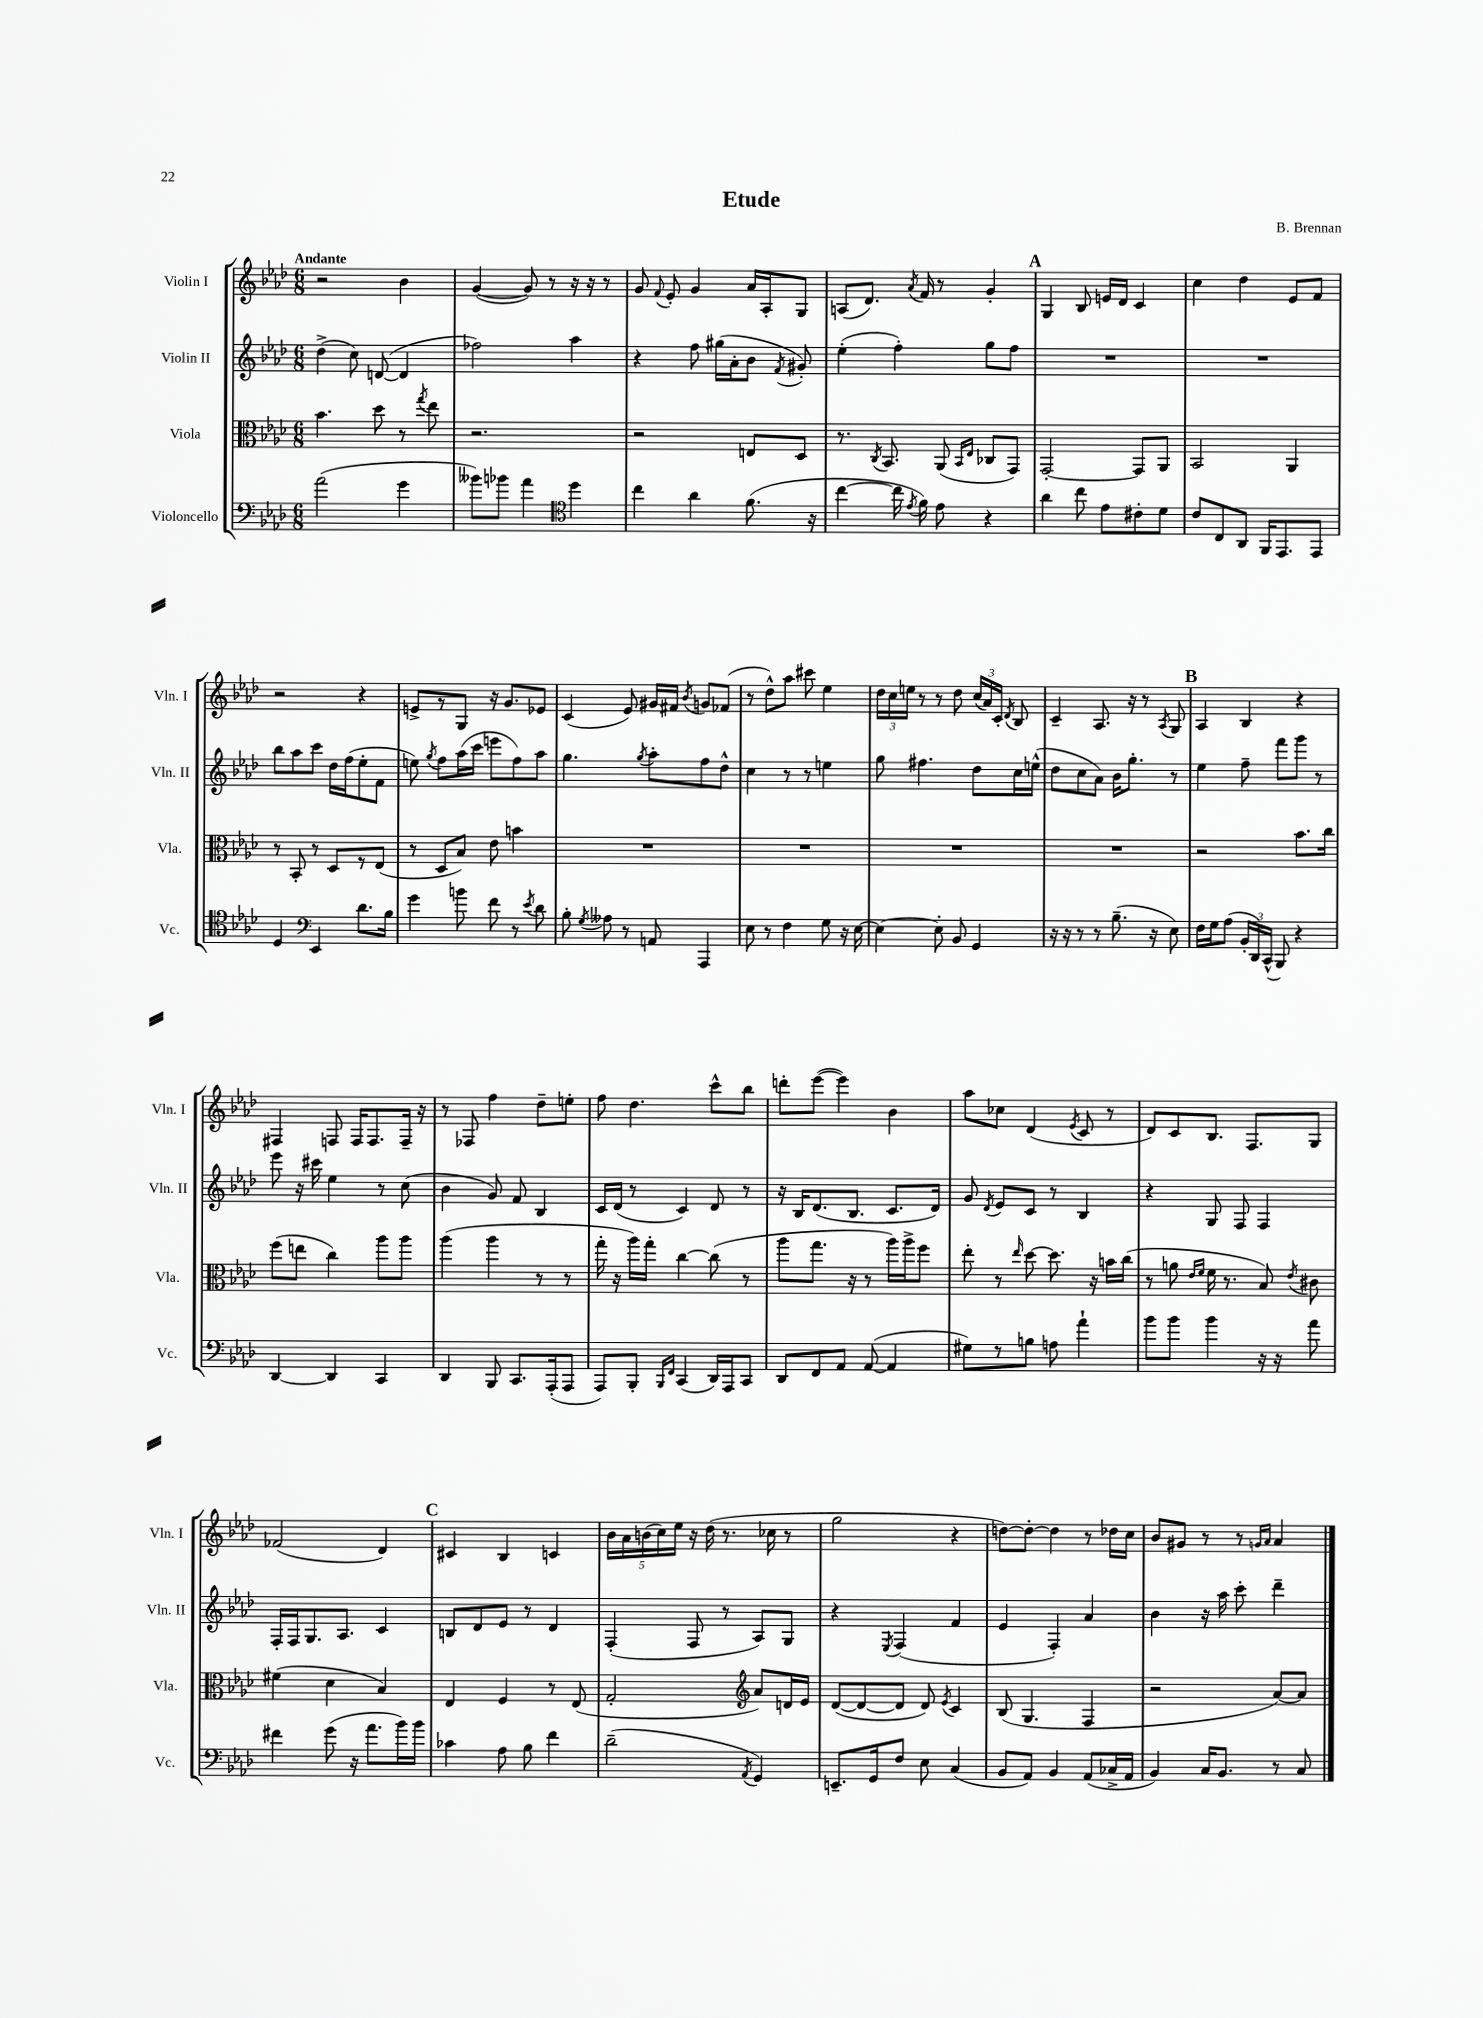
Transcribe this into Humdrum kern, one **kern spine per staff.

**kern	**kern	**kern	**kern
*staff4	*staff3	*staff2	*staff1
*clefF4	*clefC3	*clefG2	*clefG2
*k[b-e-a-d-]	*k[b-e-a-d-]	*k[b-e-a-d-]	*k[b-e-a-d-]
*M6/8	*M6/8	*M6/8	*M6/8
(2a-\	4.b-\	(4dd-^\	2r
.	.	8cc\)	.
.	8dd-\	([8d/	.
4g\	8r	4d/]	4b-\
.	8qgg/	.	.
.	8ee-\	.	.
=	=	=	=
8b--\L)	2.r	2ff-\)	([4g/
8b-\J	.	.	.
4a-\	.	.	8g/])
.	.	.	8r
*clefC4	*	*	*
4dd-\	.	4aa-\	16r
.	.	.	16r
.	.	.	8r
=	=	=	=
4cc\	2r	4r	8g/
.	.	.	8qqf/
.	.	.	8e-'/
4a-\	.	8ff\	4g/
.	.	(16gg#\LL	.
.	.	16a-'\J	.
(8.f\	8E/L	8b-\J	16a-/LL
.	.	.	16A-'/J
.	.	8qf/	.
.	8D-/J	8g#'/)	8G/J
16r	.	.	.
=	=	=	=
[4cc\	8.r	(4ee-'\	(8A/L
.	.	.	8.d-/J)
.	8qC/	.	.
.	8.BB-/	.	.
16cc\]	.	4ff'\)	.
8qe-/	.	.	8qa-/
16f\)	.	.	16f/
8e-\	(8AA-/	.	8r
.	16qqBB-/LL	.	.
.	16qqE-/JJ	.	.
4r	8C-/L	8gg\L	4g'/
.	8GG/J)	8ff\J	.
=	=	=	=
4a-\	[2GG'/	2.r	4G/
8cc\	.	.	8B-/
8e-\L	.	.	16e/LL
.	.	.	16d-/JJ
8c#'\	8GG/]L	.	4c/
8d-\J	8AA-/J	.	.
=	=	=	=
8c/L	2BB-/	2.r	4cc\
8C/	.	.	.
8AA-/J	.	.	4dd-\
16FF/LK	.	.	.
8.EE-/	.	.	.
.	4AA-/	.	8e-/L
8EE-/J	.	.	8f/J
=	=	=	=
4D-/	8r	8bb-\L	2r
.	8BB-'/	8aa-\	.
*clefF4	*	*	*
4EE-/	8r	8ccc\J	.
.	8D-/L	16dd-\LL	.
.	.	(16ff\J	.
8.d-\L	8r	8ee-'\	4r
.	(8E-/J	8f\J	.
16B-\Jk	.	.	.
=	=	=	=
4g\	8r	8ee\)	8e^/L
.	.	8qgg/	.
.	8D-/L	8ff\L	8r
8b\	8B-/J)	(16aa-\L	8G/J
.	.	16ccc\JJ	.
8f\	8e-\	8eee\L	16r
.	.	.	8.g/L
8r	4b\	8ff\)	.
8qe-/	.	.	.
8d-\	.	8aa-\J	8e-/J
=	=	=	=
8B-'\	2.r	4.gg\	(4c/
8qG/	.	.	.
8A--\	.	.	.
8r	.	.	8e-/)
.	.	8qgg/	.
8AA/	.	8aa-'\L	16g#/LL
.	.	.	16f#/JJ
.	.	.	8qb-/
4AAA-/	.	8ff\	8g/L
.	.	8dd-^^\J	(8f-/J
=	=	=	=
8E-\	2.r	4cc\	8r
8r	.	.	8dd-^^\L)
4F\	.	8r	8aa-\J
.	.	8r	8ccc#\
8G\	.	4ee\	4ee-\
16r	.	.	.
[16E-\	.	.	.
=	=	=	=
4E-\_	2.r	8gg\	24dd-\LL
.	.	.	24cc\
.	.	.	24ee\JJ
.	.	4.ff#\	8r
8E-'\]	.	.	8r
8BB-/	.	.	8dd-\
4GG/	.	8dd-\L	(24cc/LL
.	.	.	24a-/)
.	.	.	24c'/JJ
.	.	.	8qd-/
.	.	16cc\L	8B-/
.	.	(16ee^^\JJ	.
=	=	=	=
16r	2.r	8dd-\L	4c~/
16r	.	.	.
8r	.	8cc\	.
8r	.	8a-\J)	8.A-/
(8.B-~\	.	16b-\LK	.
.	.	8.gg'\J	16r
.	.	.	8r
16r	.	.	.
.	.	.	8qA-/
8E-\)	.	8r	8G/
=	=	=	=
16F\LL	2r	4ee-\	4A-/
16G\J	.	.	.
(8A-\J	.	.	.
24BB-'/LL	.	8ff~\	4B-/
24DD-/)	.	.	.
(24CC^^/JJ	.	.	.
8BBB-/)	.	8fff\L	.
4r	8.b-\L	8ggg\J	4r
.	.	8r	.
.	16cc\Jk	.	.
=	=	=	=
[4DD-/	(8ff\L	8eee-\	4F#/
.	8ee\J	16r	.
.	.	16ccc#\	.
4DD-/]	4cc\)	4ee-\	8F/
.	.	.	16F/LK
.	.	.	8.F/
4CC/	8aa-\L	8r	.
.	8aa-\J	(8cc\	16F~/Jk
.	.	.	16r
=	=	=	=
4DD-/	(4aa-\	4b-\	8r
.	.	.	8F-/
8BBB-/	4aa-\	8g/)	4ff\
8.CC/L	.	8f/	.
.	8r	4B-/	8dd-~\L
(16AAA-'/k	.	.	.
8AAA-/J	8r	.	8ee'\J
=	=	=	=
8AAA-/L)	16gg'\	16c/LL	8ff\
.	16r	(16d-/JJ	.
8BBB-'/J	16aa-\LL)	8r	4.dd-\
.	16gg'\JJ	.	.
16qqBBB-/LL	.	.	.
16qqFF/JJ	.	.	.
(4CC/	[4cc\	4c/)	.
16DD-/LL)	(8cc\]	8d-/	8ccc^^\L
16AAA-/J	.	.	.
8CC/J	8r	8r	8bb-\J
=	=	=	=
8DD-/L	8aa-\L	16r	8ddd'\L
.	.	16B-/LK	.
8FF/	8.gg\J	(8.d-/	([8eee-\J
8AA-/J	.	.	4eee-\])
.	16r	8.B-/J	.
([8AA-/	8r	.	.
4AA-/]	16aa-\LL)	8.c/L	4b-\
.	16aa-^\J	.	.
.	8ff\J	.	.
.	.	16d-/Jk)	.
=	=	=	=
8G#\L)	8ee-'\	8g/	8aa-\L
.	.	8qd-/	.
8r	8r	8e-/L	8cc-\J
.	16qqee-/	.	.
8B\J	[8dd-\	8c/J	(4d-/
8A\	8.dd-\]	8r	.
.	.	.	8qe-/
4a-`\	.	4B-/	8c/
.	16r	.	.
.	16b\LL	.	8r
.	(16cc\JJ	.	.
=	=	=	=
8b-\L	8r	4r	8d-/L)
8b-\J	8a\	.	8c/
.	16qqe-/LL	.	.
.	16qqf/JJ	.	.
4b-\	16f\	8G/	8.B-/J
.	8.r	.	.
.	.	8F/	.
.	.	.	8.F/L
16r	8B-/)	4F/	.
16r	.	.	.
.	8qe-/	.	.
8a-\	8c#\	.	8G/J
=	=	=	=
4f#\	(4f#\	16F'/LL	(2f-/
.	.	16F/J	.
.	.	8.G/	.
(8g\	4d-\	.	.
.	.	8.A-/J	.
16r	.	.	.
8.a-\L	.	.	.
.	4B-/)	4c/	4d-/)
16b-\L)	.	.	.
16b-\JJ	.	.	.
=	=	=	=
4c-\	4E-/	8B/L	4c#/
.	.	8d-/	.
8A-\	4F/	8e-/J	4B-/
8B-\	.	8r	.
4f\	8r	4d-/	4c/
.	(8E-/	.	.
=	=	=	=
(2d-~\	2G'/	(4F'/	20b-\LL
.	.	.	20a-\
.	.	.	(20b\
.	.	.	20cc\)
.	.	.	20ee-\JJ
.	.	8F/	16r
.	.	.	(16dd-\
.	.	8r	8.r
*	*clefG2	*	*
8qAA-/	.	.	.
4GG/)	8a-/L)	8A-/L)	.
.	.	.	16cc-\
.	16d/L	8G/J	8r
.	16e-/JJ	.	.
=	=	=	=
8.EE~/L	([8d-/L	4r	2gg\
.	8d-/_	.	.
16GG/k	.	.	.
.	.	8qE-/	.
8F/J	8d-/]J	(4F/	.
8E-\	8d-/)	.	.
.	8qe-/	.	.
(4C/	4c/	4f/	4r
=	=	=	=
8BB-/L	(8B-/	4e-/	[8dd\L)
8AA-/J)	4.G/	.	8dd'\_J
4BB-/	.	4F'/)	4dd\]
(8AA-/L	4F/	4a-/	8r
16C-^/L	.	.	16dd-\LL
16AA-/JJ	.	.	16cc\JJ
=	=	=	=
4BB-/)	2r	4b-\	8b-/L
.	.	.	8g#/J
16C/LK	.	16r	8r
8.BB-/J	.	16aa-\	.
.	.	8ccc'\	8r
.	.	.	16qqg/LL
.	.	.	16qqa-/JJ
8r	[8a-/L)	4ddd-~\	4a-/
8C/	8a-/]J	.	.
==	==	==	==
*-	*-	*-	*-
